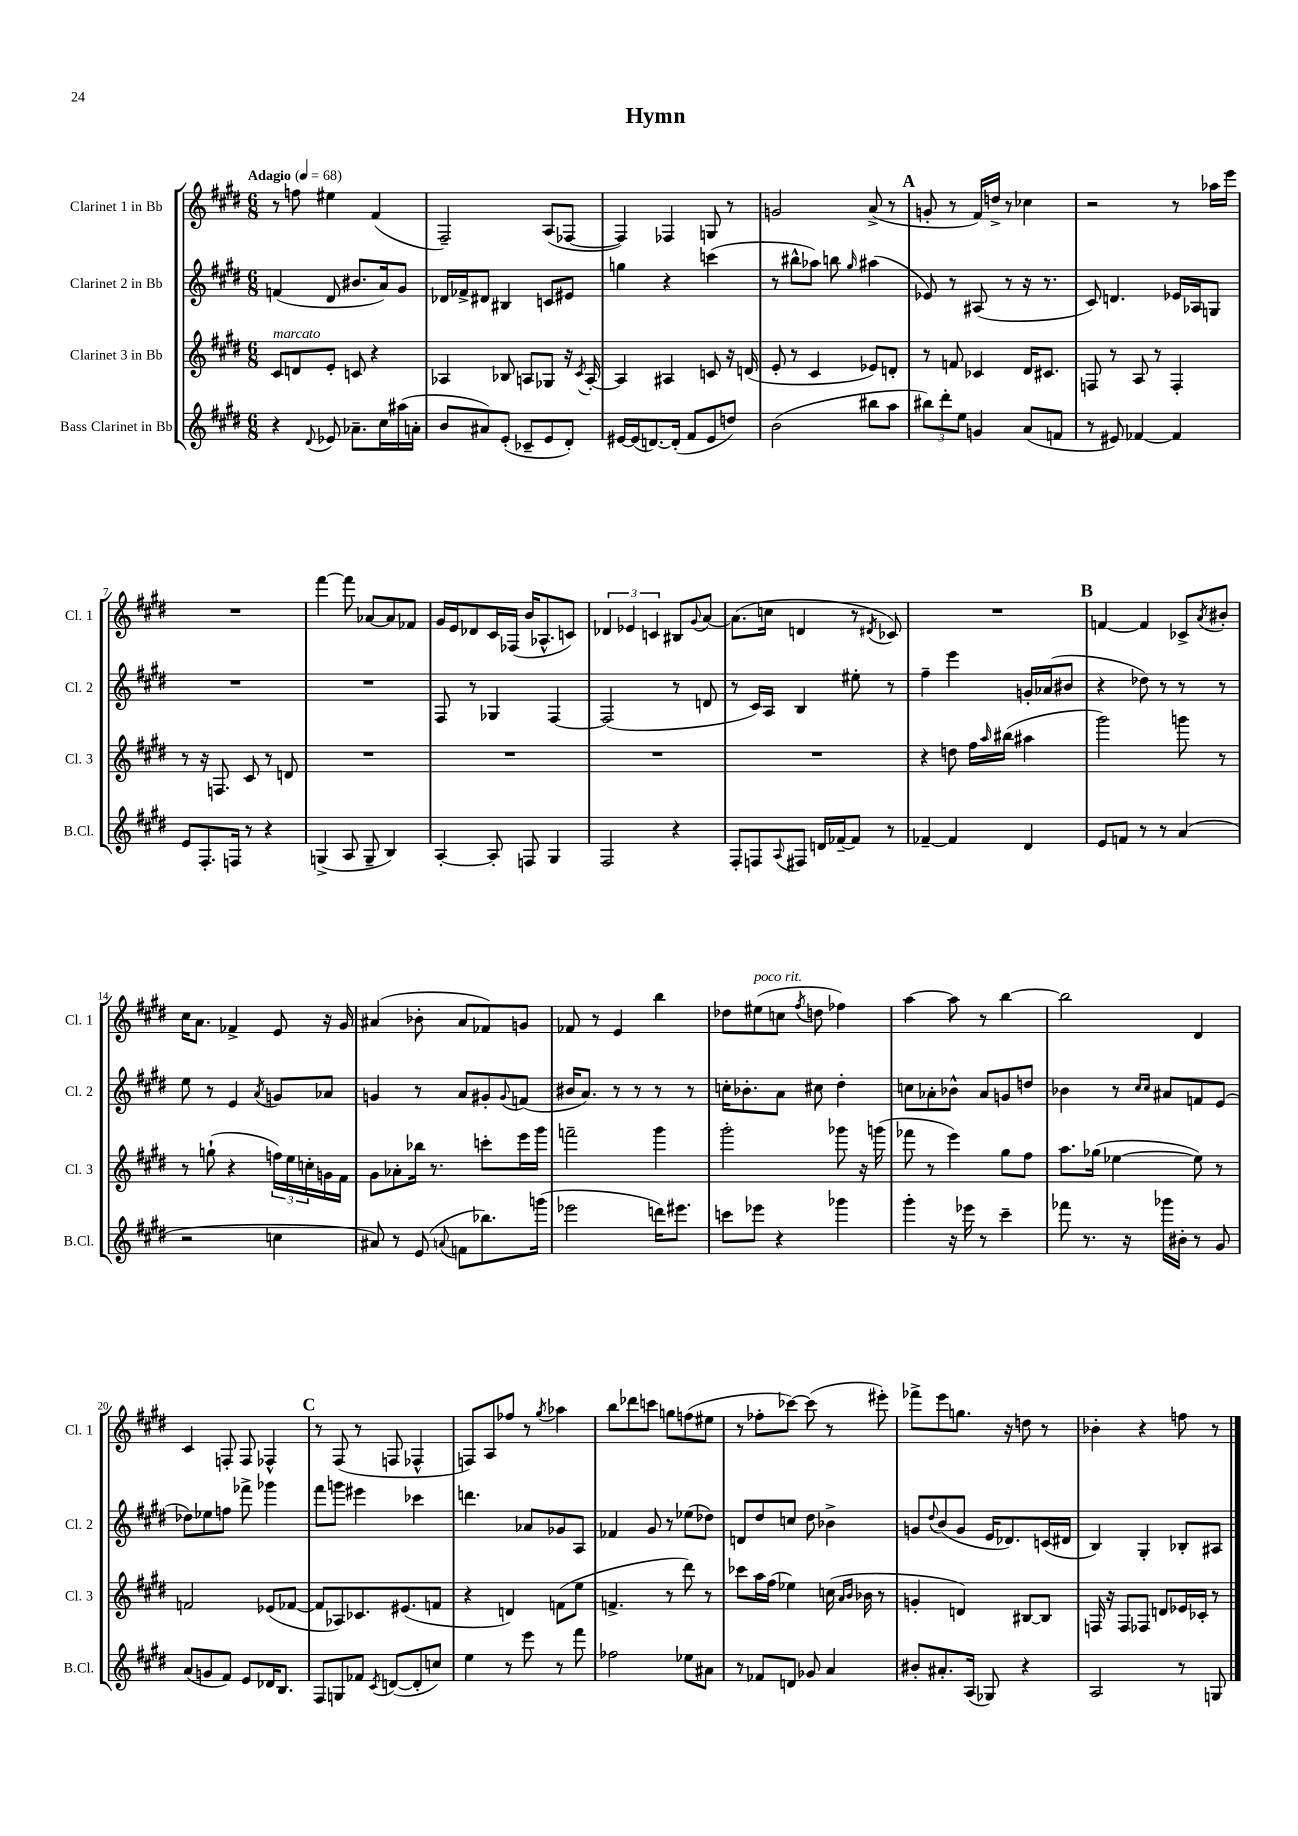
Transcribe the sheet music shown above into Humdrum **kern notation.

**kern	**kern	**kern	**kern
*staff4	*staff3	*staff2	*staff1
*clefG2	*clefG2	*clefG2	*clefG2
*k[f#c#g#d#]	*k[f#c#g#d#]	*k[f#c#g#d#]	*k[f#c#g#d#]
*M6/8	*M6/8	*M6/8	*M6/8
*MM68	*MM68	*MM68	*MM68
4r	8c#	(4f	8r
.	8d	.	8ff
8qqd#	.	.	.
8e-	8e'	8d#	4ee#
8.a-~	8c	8.b#	.
.	4r	.	(4f#
16cc#	.	16a)	.
(16aa#	.	8g#	.
16a'	.	.	.
=	=	=	=
8b	4A-	16d-	2F#~)
.	.	16f-^	.
8a#)	.	8d#	.
(8e'	8B-	4B#	.
8c-~	8A	.	.
8e	8G-	8c	(8A
8d#')	16r	8e#	[8F-
.	8qc#	.	.
.	[16A'	.	.
=	=	=	=
[16e#	4A]	4gg	4F-])
(16e#]	.	.	.
[8.d)	.	.	.
.	4A#	4r	4F-
(16d']	.	.	.
8f#	.	.	.
8e#	8c	(4ccc	8G
8dd)	16r	.	8r
.	(16d	.	.
=	=	=	=
(2b	8e'	8r	2g
.	8r	8bb#^^	.
.	4c#	8aa-)	.
.	.	8bb	.
.	.	16qqgg#	.
8bb#	8e-)	(4aa#	(8a^
8aa	8d'	.	8r
=	=	=	=
12bb#)	8r	8e-)	8g'
12ddd#'	.	.	.
.	8f	8r	8r
12ee	.	.	.
4g	4c-	(8A#	16f#)
.	.	.	16dd^
.	.	8r	8r
(8a	16d#	16r	4cc-
.	8.c#	8.r	.
8f	.	.	.
=	=	=	=
8r	8F	8c#)	2r
8e#)	8r	4.d	.
[4f-	8A	.	.
.	8r	.	.
4f-]	4F'	16e-	8r
.	.	16A-	.
.	.	8G	16aa-
.	.	.	16eee
=	=	=	=
8e	8r	2.r	2.r
8.F#'	16r	.	.
.	8.F	.	.
16F	.	.	.
8r	8c#	.	.
4r	8r	.	.
.	8d	.	.
=	=	=	=
(4G^	2.r	2.r	[4fff#
8A	.	.	8fff#]
8G~	.	.	[8a-
4B)	.	.	8a-]
.	.	.	8f-
=	=	=	=
[4A'	2.r	8F#	16g#
.	.	.	16e
.	.	8r	8d-
8A']	.	4G-	16c#
.	.	.	(16F-
8F	.	.	16b
.	.	.	8.A-^^
4G#	.	[4F#	.
.	.	.	8c)
=	=	=	=
2F#	2.r	(2F#]	6d-
.	.	.	6e-
.	.	.	6c
4r	.	8r	8B#
.	.	.	8qqg#
.	.	8d	[8a
=	=	=	=
8F#'	2.r	8r	(8.a]
8F	.	16c#)	.
.	.	16A	16cc
8qqA	.	.	.
8F#	.	4B	4d
16d	.	.	.
[16f-~	.	.	.
8f-]	.	8ee#'	8r
.	.	.	8qd#
8r	.	8r	8c-)
=	=	=	=
[4f-~	4r	4ff#~	2.r
4f-]	8dd	4eee	.
.	16ff#	.	.
.	16qqaa	.	.
.	(16bb#	.	.
4d#	4aa#	16g'	.
.	.	(16a-	.
.	.	8b#	.
=	=	=	=
8e	2ggg#)	4r	[4f
8f	.	.	.
8r	.	8dd-)	4f]
8r	.	8r	.
(4a	8ggg	8r	8c-^
.	.	.	8qa
.	8r	8r	8b#'
=	=	=	=
2r	8r	8ee	16cc#
.	.	.	8.a
.	(8gg`	8r	.
.	4r	4e	4f-^
.	.	8qa	.
4cc	24ff)	8g	8e
.	24ee	.	.
.	24cc'	.	.
.	16g	8a-	16r
.	16f#	.	16g#
=	=	=	=
8a#)	8g#	4g	(4a#
8r	8a-'	.	.
(8e	16bb-	8r	8b-'
.	8.r	.	.
8qqa	.	.	.
8f	.	8a	8a#
8.bb-)	8ccc'	8g#'	8f-)
.	.	8qqg#	.
.	16eee	(8f	8g
(16ggg	16ggg#	.	.
=	=	=	=
2eee-	2fff~	16b#	8f-
.	.	8.a)	.
.	.	.	8r
.	.	8r	4e
.	.	8r	.
16ddd)	4ggg#	8r	4bb
8.eee#	.	.	.
.	.	8r	.
=	=	=	=
8ccc	2ggg#'	16cc'	8dd-
.	.	8.b-'	.
8eee-	.	.	(8ee#
4r	.	8a	8cc
.	.	.	8qff#
.	.	8cc#	8dd
4ggg-	8ggg-	4dd#'	4ff-)
.	16r	.	.
.	(16ggg	.	.
=	=	=	=
4ggg#'	8fff-	8cc	[4aa
.	8r	8a-'	.
16r	4eee)	8b-^^	8aa]
16eee-	.	.	.
8r	.	8a-	8r
4ccc#~	8gg#	8g	[4bb
.	8ff#	8dd	.
=	=	=	=
8fff-	8.aa	4b-	2bb]
8.r	.	.	.
.	(16gg-	.	.
.	[4ee-	8r	.
16r	.	.	.
.	.	16qqcc#	.
.	.	16qqcc#	.
16ggg-	.	8a#	.
16b#'	.	.	.
8r	8ee-])	8f	4d#
8g#	8r	(8e	.
=	=	=	=
(8a	2f	8dd-)	4c#
8g	.	8ee-	.
8f#)	.	8ff	8F'
8e	.	8fff-^	8F
16d-	(8e-	4ggg-	4F-^^
8.B	.	.	.
.	[8f-	.	.
=	=	=	=
8F#	8f-]	8fff#	8r
8G	8A-)	8ggg	(8F#
8f-	8.c-	4eee#	8r
8qc#	.	.	.
([8d	.	.	8F
.	(8.e#	.	.
8d']	.	4ccc-	4F-^^
8cc)	8f	.	.
=	=	=	=
4ee	4r	4.ddd	8F)
.	.	.	8A
8r	4d)	.	8ff-
8eee	.	8a-	8r
.	.	.	8qgg#
8r	(8f	8g-	4aa-
8fff#	8ee	8A	.
=	=	=	=
2ff-	4.f^	4f-	8bb
.	.	.	8ddd-
.	.	8g#	8ccc
.	8r	8r	8gg
8ee-	8ddd#)	(8ee-	(8ff
8a#	8r	8dd-)	8ee#
=	=	=	=
8r	8ccc-	8d	8r
8f-	16aa	8dd#	8ff-'
.	(16ff#	.	.
8d	4ee-)	8cc	[8ccc-)
8g-	.	8dd#	(8ccc-]
4a	(16cc	4b-^	8r
.	16qqa	.	.
.	16qqb	.	.
.	16b-	.	.
.	8r	.	8eee#')
=	=	=	=
8b#'	4g'	8g	8fff-^
.	.	8qqdd#	.
8.a#'	.	(8b	8eee
.	4d)	8g	8.gg
(16A	.	.	.
8G-)	.	16e	.
.	.	8.d-)	16r
4r	[8B#	.	8dd
.	8B#]	(16c	8r
.	.	16d#	.
=	=	=	=
2A	16F	4B)	4b-'
.	16r	.	.
.	8F	.	.
.	8F-	4G#'	4r
.	8d	.	.
8r	16e-	8B-'	8ff
.	16c-'	.	.
8G	8r	8A#	8r
==	==	==	==
*-	*-	*-	*-
